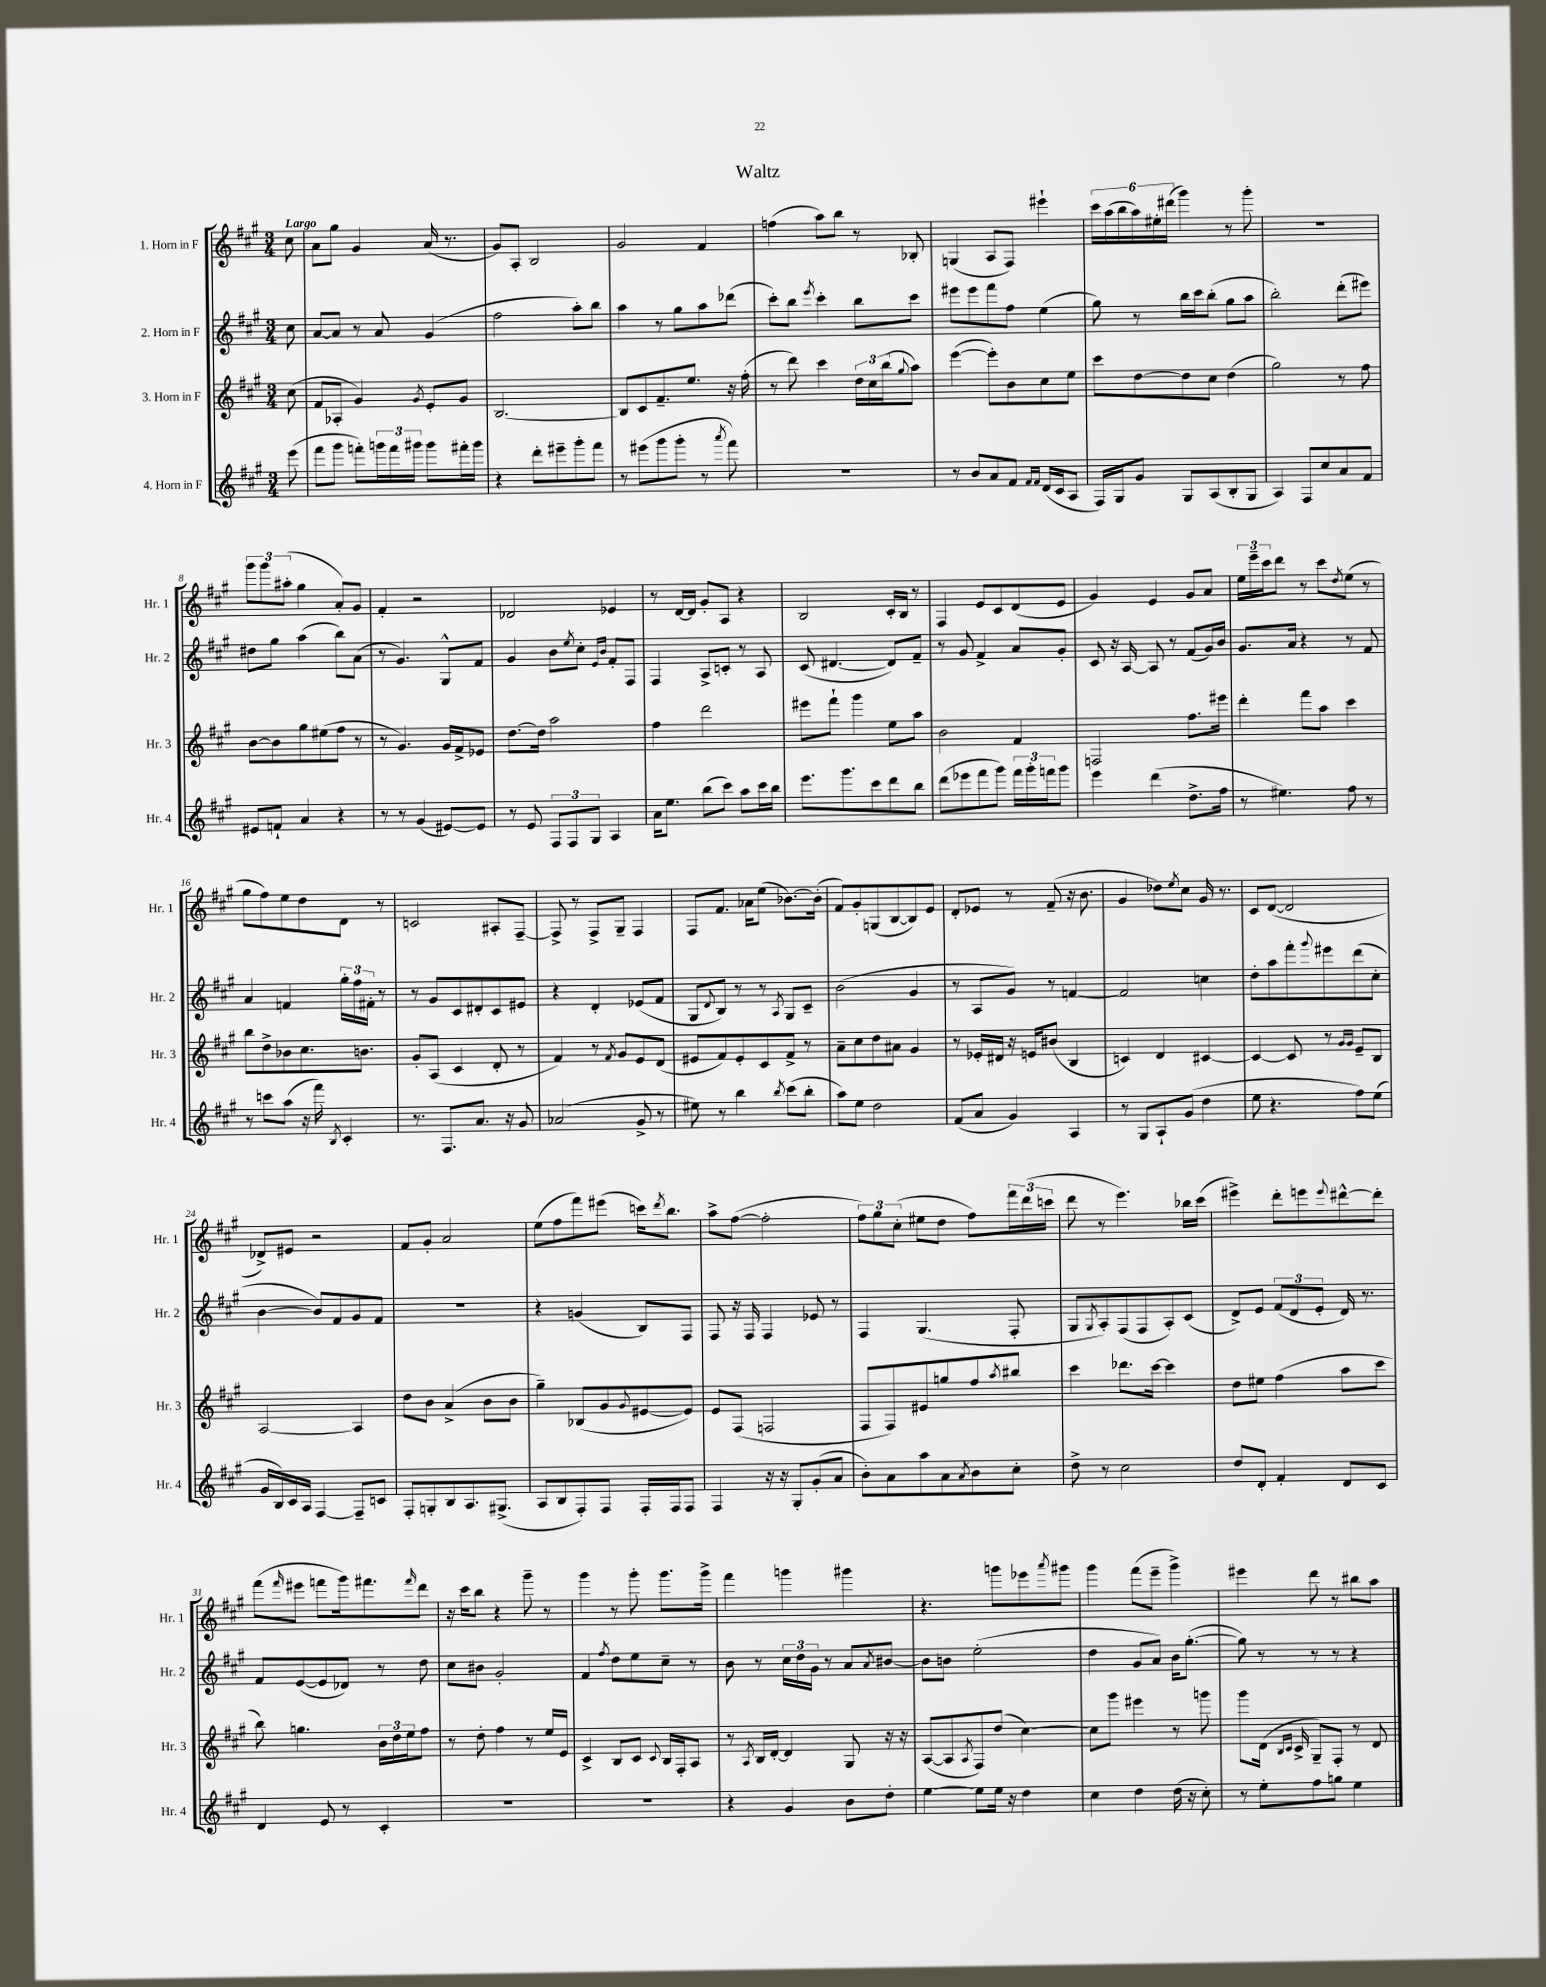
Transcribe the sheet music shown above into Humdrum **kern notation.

**kern	**kern	**kern	**kern
*part4	*part3	*part2	*part1
*staff4	*staff3	*staff2	*staff1
*I"4. Horn in F	*I"3. Horn in F	*I"2. Horn in F	*I"1. Horn in F
*I'Hr. 4	*I'Hr. 3	*I'Hr. 2	*I'Hr. 1
*clefG2	*clefG2	*clefG2	*clefG2
*k[f#c#g#]	*k[f#c#g#]	*k[f#c#g#]	*k[f#c#g#]
*M3/4	*M3/4	*M3/4	*M3/4
=	=	=	=
!	!	!	!LO:TX:a:B:t=Largo
(8eee\	(8cc#\	8cc#\	8cc#\
=1	=1	=1	=1
8fff#\L	8f#/L	[8a/L	8a\L
8ggg#\J	8A-X'/J	8a/J]	8gg#\J
8fffn'\L)	4g#/)	8r	4g#/
24gggn\L	.	8a/	.
24fff\	.	.	.
24ggg#X\JJ	.	.	.
.	8qg#/	.	.
8ggg#\L	8e'/L	(4g#/	(16a/
.	.	.	8.r
16fff#X'\L	8g#/J	.	.
16ggg#\JJ	.	.	.
=2	=2	=2	=2
4r	[2.B/	2ff#\	8g#/L)
.	.	.	8A'/J
8ddd'\L	.	.	2B/
8eee#X~\	.	.	.
8ggg#'\	.	8aa'\L)	.
8fff#\J	.	8bb\J	.
=3	=3	=3	=3
8r	8B/L]	4aa\	2g#/
(8eee#X\L	8c#/	.	.
8ggg#\	8.f#~/	8r	.
8ggg#'\J	.	8gg#\L	.
.	8.ee/J	.	.
8r	.	8aa\	4f#/
8qaaa/	.	.	.
8fff#\)	16r	(8ddd-X\J	.
.	(16ff#'\	.	.
=4	=4	=4	=4
2.r	8r	8ccc#'\L)	(4ffn\
.	8ddd\)	8bb\J	.
.	.	8qeee/	.
.	4ccc#\	4ccc#'\	8aa\L)
.	.	.	8bb\J
.	24dd\LL	8bb\L	8r
.	24cc#\	.	.
.	(24bb\J	.	.
.	8qqgg#/	.	.
.	8aa\J)	8ccc#\J	8B-X'/
=5	=5	=5	=5
8r	([4eee\	8eee#X\L	(4Gn/
8b/L	.	8eee#\	.
8a/	8eee'\L])	8fff#\	8A/L
8f#/J	8b\	8ff#\J	8F#/J)
16qqf#/LL	.	.	.
16qqf#/JJ	.	.	.
(16d/LL	8cc#\	(4ee\	4eee#X`\
16c#/J	.	.	.
8A/J	8ee\J	.	.
=6	=6	=6	=6
16F#/LL)	8ccc#\L	8gg#\)	24ccc#\LL
.	.	.	(24aa\
16G#/J	.	.	.
.	.	.	24bb\
8g#/J	[8dd\	8r	24aa\)
.	.	.	24ee#X'\
.	.	.	(24ddd#X\JJ
8G#/L	8dd\]	16bb\LL	4ggg#\)
.	.	16ccc#\J	.
(8A/	8cc#\J	(8bb'\J	.
8B'/	(4dd\	8gg#\L	8r
8G#/J	.	8aa\J	8ggg#'\
=7	=7	=7	=7
4A/)	2gg#\)	2bb'\)	2.r
8F#/L	.	.	.
8cc#/	.	.	.
8a/	8r	(8ddd'\L	.
8f#/J	8ff#\	8eee#X\J)	.
!!LO:LB:g=z
=8	=8	=8	=8
8e#X/L	[8b\L	8dd#X\L	12ggg#\L
.	.	.	12ggg#\
8fn`/J	8b\]	8gg#\J	.
.	.	.	(12aa#X'\J
4a/	8gg#\	(4aa\	4gg#\
.	(8ee#X\	.	.
4r	8ff#\J	8bb\L)	8a'/L)
.	8r	(8a\J	8g#/J
=9	=9	=9	=9
8r	8r	8r	4f#'/
8r	4.g#/)	4.g#/)	.
(4g#/	.	.	2r
[8e#X/L)	16g#/LL	8G#^^/L	.
.	16f#^/J	.	.
8e#/J]	8e-X/J	8f#/J	.
=10	=10	=10	=10
8r	[8.dd\L	4g#/	2d-X/
8e/	.	.	.
.	16dd\Jk]	.	.
12F#/L	2aa\	8b\L	.
12F#/	.	.	.
.	.	8qee/	.
.	.	8cc#'\J	.
12G#/J	.	.	.
.	.	16qqe/LL	.
.	.	16qqb/JJ	.
4A/	.	8f#'/L	4e-X/
.	.	8F#/J	.
=11	=11	=11	=11
16a\KL	4ff#\	4F#/	8r
8.ee\J	.	.	.
.	.	.	[16d/LL
.	.	.	16d/JJ]
(8bb\L	2ddd\	8A^/L	8g#'/L
8ccc#\J)	.	8cn'/J	8A/J
8aa\L	.	8r	4r
16ccc#\L	.	8A/	.
16bb\JJ	.	.	.
=12	=12	=12	=12
8.eee\L	8eee#X\L	(8c#/	2B/
.	8fff#`\J	[4.d#X/	.
8.ggg#\	.	.	.
.	4ggg#\	.	.
8ccc#\	.	.	.
8ddd\	8ee\L	8d#/L])	16c#'/LL
.	.	.	16B/JJ
8bb\J	8aa\J	8f#~/J	8r
=13	=13	=13	=13
(8ddd\L	2b\	8r	4F#/
8eee-X\	.	8g#/	.
8fff#\	.	4f#^/	8e/L
8ggg#\J)	.	.	8c#/
24fff#\LL	4f#/	8a/L	(8d/
24ggg#'\	.	.	.
24fffn\J	.	.	.
8ggg#\J	.	8g#'/J	8e/J
=14	=14	=14	=14
4eee\	2Fn/	8c#/	4g#/)
.	.	16r	.
.	.	[16A/	.
(4ddd\	.	8A/]	4e/
.	.	8r	.
8.dd^\L	8.ff#\L	(8f#/L	8g#/L
.	.	16g#/L)	8a/J
16ff#\Jk	16eee#X\Jk	16b/JJ	.
=15	=15	=15	=15
8r	4ddd'\	8.g#/L	24ee\LL
.	.	.	24eee~\
.	.	.	24ccc#\J
4.ee#X\)	.	.	8ddd\J
.	.	16a/Jk	.
.	8fff#\L	4r	8r
.	8aa\J	.	8ccc#\L
.	.	.	8qdd/
8ff#\	4ccc#\	8r	(8ee\J
8r	.	8f#/	8r
!!LO:LB:g=z
=16	=16	=16	=16
8r	8bb\L	4a/	8gg#\L
8cccn\L	8dd^\	.	8ff#\)
(8aa\J	8b-X\	4fn/	8ee\
16r	8.cc#\	.	8dd\
16fff#\)	.	.	.
8qB/	.	.	.
4c#'/	.	24gg#'\LL	8d\J
.	.	24ff#\	.
.	8.bn\J	.	.
.	.	24f#X'\JJ	.
.	.	8r	8r
=17	=17	=17	=17
8.r	8g#'/L	8r	2cn/
.	(8A/J	8g#/L	.
8.F#/L	.	.	.
.	4c#/	8c#/	.
8.a/J	.	8d#X'/	.
.	8d'/	8c#/	8A#X'/L
16r	.	.	.
8g#/	8r	8e#X/J	[8F#~/J
=18	=18	=18	=18
(2a-X/	4f#/)	4r	8F#^/]
.	.	.	8r
.	8r	4d'/	8F#^/L
.	8qf#/	.	.
.	8g#/L	.	8G#~/J
8g#^/	8e/	(8e-X/L	4F#/
8r	(8d/J	8f#/J	.
=19	=19	=19	=19
8ee#X\)	8e#X/L	8G#/L	8F#/L
.	.	8qqd/	.
8r	8f#/)	8B/J)	8.f#/J
4bb\	8e#'/	8r	.
.	.	.	16a-X\KL
.	8c#/	8r	(8ee\J
8qbb/	.	8qA/	.
(8ccc#\L	8f#^/J	8G#/L	[8.b-X\L)
8bb'\J	8r	8c#~/J	.
.	.	.	(16b-'\Jk]
=20	=20	=20	=20
8aa\L)	8a~\L	(2b\	8f#/L)
8ee\J	8cc#\	.	8g#'/
2dd\	8dd\	.	(8Gn/
.	8a#X\J	.	[8B/
.	4g#/	4g#/	8B/])
.	.	.	8e/J
=21	=21	=21	=21
(8f#/L	8r	8r	8d'/L
8a/J	16e-X'/LL	8A/L	8e-X/J
.	16d#X/JJ	.	.
4g#/)	16r	8g#/J)	8r
.	16en/KL	.	.
.	(8b#X/J	8r	(8f#~/
4A/	4B/	[4fn/	16r
.	.	.	8.b\
=22	=22	=22	=22
8r	4cn/)	2f/]	4g#/
8G#/L	.	.	.
8A`/	4d/	.	8dd-X\L)
.	.	.	8qee/
(8g#/J	.	.	8cc#\J
4dd\	[4c#X/	4ccn\	16g#/
.	.	.	8.r
=23	=23	=23	=23
8ee\	4c#/_	8dd'\L	8c#/L
4.r	.	8aa\	([8d/J
.	8c#/]	8fff#'\	2d/]
.	.	8qqggg#/	.
.	8r	8eee#X\	.
.	16qqg#/LL	.	.
.	16qqg#/JJ	.	.
8ff#\L)	8e~/L	(8ddd\	.
(8ee\J	8B/J	8cc#'\J	.
!!LO:LB:g=z
=24	=24	=24	=24
16g#/LL	[2A/	[4b\	8d-X^/L)
16B/)	.	.	.
16c#/	.	.	8e#X/J
16A/JJ	.	.	.
[4F#/	.	8b/L])	2r
.	.	8f#/	.
8F#~/L]	4A/]	8g#/	.
8cn/J	.	8f#/J	.
=25	=25	=25	=25
8F#'/L	8dd\L	2.r	8f#/L
8Gn'/	8b\J	.	8g#'/J
8B/	(4a^/	.	2a/
8.A/	.	.	.
.	8b\L	.	.
(8.G#X^/J	.	.	.
.	8b\J	.	.
=26	=26	=26	=26
8A/L	4gg#~\)	4r	(8ee\L
8B/	.	.	8ff#\
8F#'/)	(8B-X/L	(4gn/	8fff#\)
8F#/J	8g#/	.	(8eee#X\J
.	8qqg#/	.	.
16F#'/LL	[8e#X/	8B/L)	16cccn\KL)
.	.	.	8qddd/
16F#/J	.	.	8.bb\J
8F#/J	8e#/J])	8F#/J	.
=27	=27	=27	=27
4F#/	8e/L	8F#/	8aa^\L
.	(8F#/J	16r	([8ff#\J
.	.	16F#/	.
16r	2Fn/	4F#/	2ff#'\]
16r	.	.	.
8G#'/L	.	.	.
(8g#'/	.	8e-X/	.
8a/J	.	8r	.
=28	=28	=28	=28
8b'\L)	8F#/L	4F#/	12ff#\L)
.	.	.	12gg#\
8a\	8F#/)	.	.
.	.	.	(12cc#'\J
8aa\	8e#X/	(4.G#/	8ee#X\L
8a\	8ggn/	.	8dd\J
8qa/	.	.	.
8b\	8ff#/	.	8ff#\L)
.	8qaa/	.	.
8cc#'\J	8bb#X/J	8F#'/	24fff#\L
.	.	.	(24ddd\
.	.	.	24cccn\JJ
=29	=29	=29	=29
8dd^\	4ccc#\	8G#/L	8ddd\
.	.	8qG#/	.
8r	.	8A'/)	8r
2cc#\	8.ddd-X\L	(8F#/	4.eee\)
.	.	8F#/	.
.	[16ccc#\Jk	.	.
.	4ccc#\]	8A'/)	.
.	.	(8c#/J	16bb-X\LL
.	.	.	(16ccc#\JJ
=30	=30	=30	=30
8dd/L	8dd\L	8d^/L)	4eee#X^\)
8d'/J	8ee#X\J	8e/J	.
4f#'/	(4ff#\	(12f#/L	8ddd'\L
.	.	12d/	.
.	.	.	8eeen\
.	.	12e'/J	.
.	.	.	8qqeee/
8d/L	8aa\L	16d/)	[8ddd#X^^\
.	.	8.r	.
8c#/J	8ccc#\J	.	8ddd#'\J]
!!LO:LB:g=z
=31	=31	=31	=31
4d/	8bb\)	8f#/L	(8fff#\L
.	.	.	16qqfff#/
.	4.ggn\	([8e/	8eee#X\J
8e/	.	8e/]	8fffn\L
8r	.	8d-X/J)	16ggg#\k)
.	.	.	8.fff#X\
4c#'/	24b\LL	8r	.
.	24dd\	.	.
.	24ee\J	.	.
.	.	.	16qqfff#/
.	8ff#\J	8dd\	8ddd\J
=32	=32	=32	=32
2.r	8r	8cc#\L	16r
.	.	.	16ccc#\KL
.	8dd'\	8b#X\J	8bb\J
.	4ff#\	2g#'/	4r
.	8r	.	8ggg#~\
.	16ee/LL	.	8r
.	16e/JJ	.	.
=33	=33	=33	=33
2.r	4c#^/	4f#/	4ggg#\
.	.	8qff#/	.
.	8B/L	8dd\L	8r
.	8c#/J	8ee\	8ggg#'\
.	8qqc#/	.	.
.	16B/LL	8cc#~\J	8.ggg#\L
.	16F#'/J	.	.
.	8A/J	8r	.
.	.	.	16ggg#^\Jk
=34	=34	=34	=34
4r	8r	8b\	4fff#\
.	8qA/	.	.
.	16B/LL	8r	.
.	[16d'/JJ	.	.
4g#/	4d/]	24cc#\LL	4gggn\
.	.	24dd\	.
.	.	24g#\JJ	.
.	.	8r	.
8b\L	8G#/	8a/L	4ggg#X\
.	.	8qa/	.
8dd'\J	16r	[8b#X/J	.
.	16r	.	.
=35	=35	=35	=35
[4ee\	([8A/L	8b#\L]	4.r
.	8A/]	8bn\J	.
.	8qA/	.	.
8ee\L]	8F#/)	(2ee'\	.
16ee\Jk	(8dd/J	.	8gggn\L
16r	.	.	.
4dd\	[4cc#\)	.	8eee-X\
.	.	.	8qaaa/
.	.	.	8ggg#X\J
=36	=36	=36	=36
4cc#\	8cc#\L]	4dd\	4ggg#\
.	8ggg#\J	.	.
4dd\	4eee#X\	8g#/L	(8fff#\L
.	.	8a/J)	8eee~\J
(16dd\	8r	16b\KL	4ggg#^\)
16r	.	([8.gg#'\J	.
8cc#'\)	8gggn\	.	.
=37	=37	=37	=37
8r	8ggg#\L	8gg#\])	4eee#X\
8ee'\L	(16d\Jk	8r	.
.	16qqB/LL	.	.
.	16qqc#/JJ	.	.
.	16c#^/	.	.
8ff#\	8G#~/L)	8r	8ddd\
8ggn\J	8F#'/J	8r	8r
4ee\	8r	4r	8bb#X\L
.	8d/	.	8aa\J
==	==	==	==
*-	*-	*-	*-
